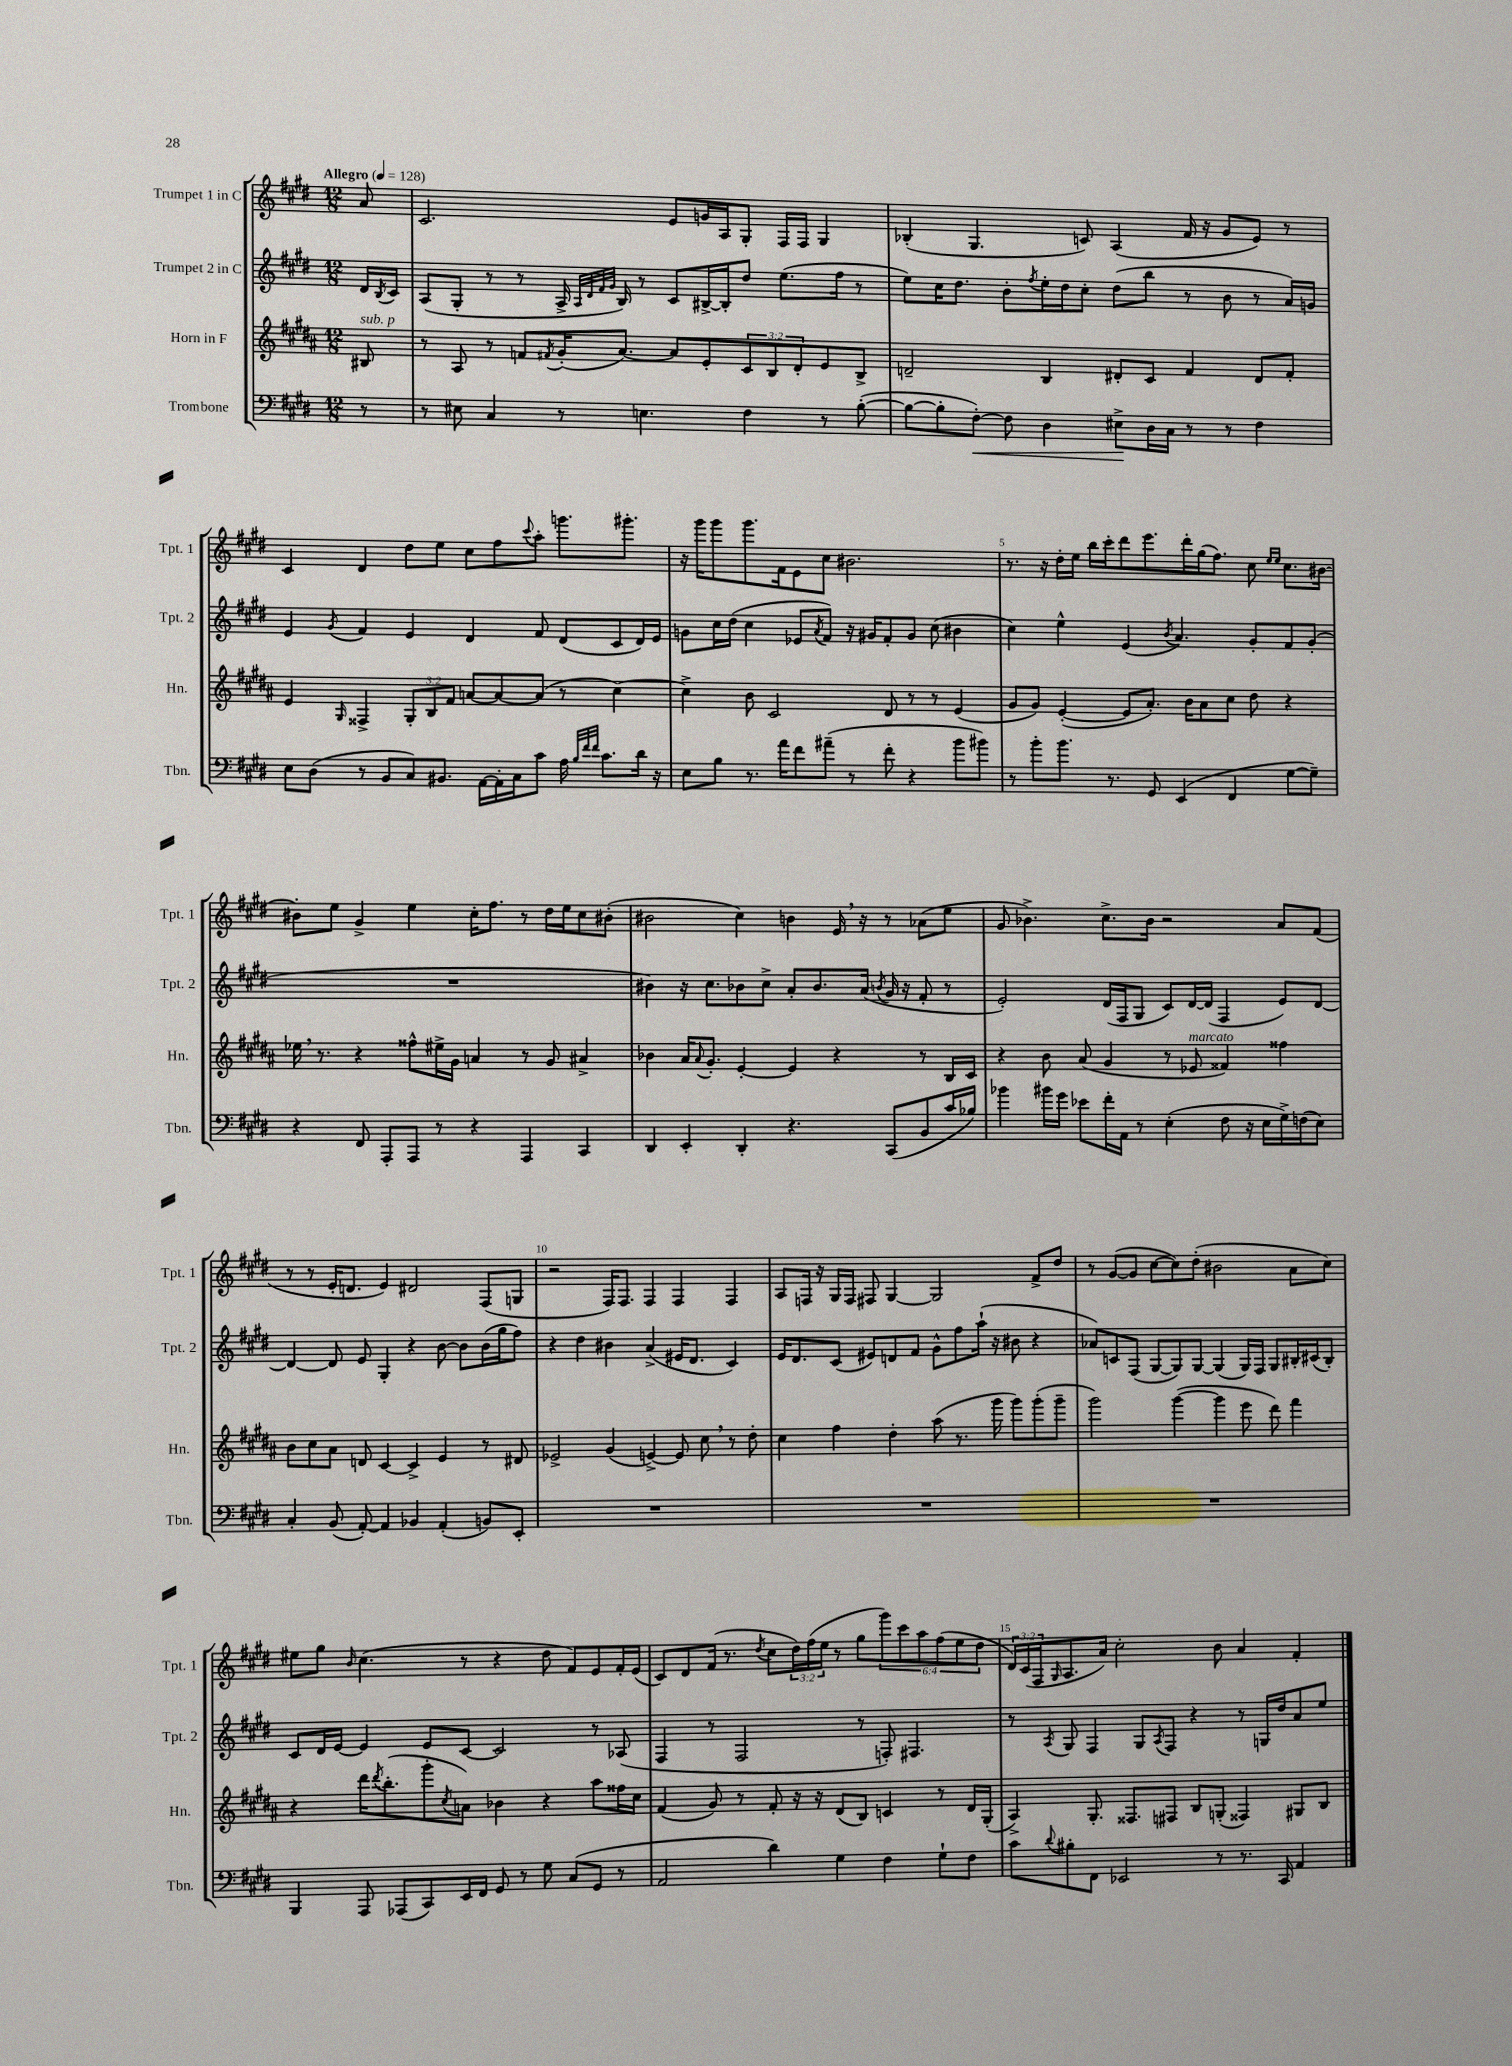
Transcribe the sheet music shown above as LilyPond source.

<<
\new StaffGroup <<
\new Staff = "s0" \with { instrumentName = "Trumpet 1 in C" shortInstrumentName = "Tpt. 1" } {
    \clef treble \key e \major \numericTimeSignature \time 12/8 \override Staff.TupletNumber.text = #tuplet-number::calc-fraction-text \partial 8 \tempo "Allegro" 4 = 128
    a'8 |
    cis'2. e'8 g'16 a16 gis8-. fis16 fis16 gis4 |
    bes4-.( gis4. c'8) a4( fis'16 r16 gis'8 e'8) r8 |
    cis'4 dis'4 dis''8 e''8 cis''8 fis''8 \appoggiatura { cis'''8 } a''8-. g'''8. gis'''8.-. |
    r16 gis'''16 gis'''8 gis'''8. fis'16 e'8 cis''8 bis'2. |
    r8. r16 dis''16-. e''16 b''16 cis'''16-. dis'''8 e'''8. dis'''16-. gis''16( fis''8.) cis''8 \grace { e''16 e''16 } cis''8. bis'16~ |
    bis'8-. e''8 gis'4-> e''4 cis''16-. fis''8. r8 dis''16 e''16 cis''8 bis'8-.( |
    bis'2 cis''4) b'4 e'16 \breathe r16 r8 aes'8( e''8 |
    gis'8 bes'4.->) cis''8.-> bes'16 r2 a'8 fis'8( |
    r8 r8 e'16-. d'8. e'4) dis'2 fis8( g8 |
    r2 fis16) fis8. fis4 fis4 fis4 |
    a8 f16 r16 gis16 f16 fis8 gis4~ gis2 fis'8-> dis''8 |
    r8 gis'8~( gis'8 cis''8~ cis''8) dis''8-.( bis'2 a'8 cis''8) |
    eis''8 gis''8 \grace { b'16 } cis''4.( r8 r4 dis''8 fis'8) e'8 fis'16-. e'16( |
    cis'8) dis'8 fis'16( r8. \acciaccatura { dis''8 } cis''8 \tuplet 3/2 { dis''16) fis''16( e''16 } r8 gis''8 \tuplet 6/4 { gis'''8) cis'''8 a''8 fis''8( e''8 dis''8 } |
    \tuplet 3/2 { dis'16) cis'16( fis16 } \grace { gis16 } a8. a'16) cis''2-. b'8 a'4 fis'4-. \bar "|." |
}
\new Staff = "s1" \with { instrumentName = "Trumpet 2 in C" shortInstrumentName = "Tpt. 2" } {
    \clef treble \key e \major \numericTimeSignature \time 12/8 \partial 8
    dis'16 \acciaccatura { b8 } cis'16 |
    a8( gis8-. r8 r8 a16-> \grace { a32 dis'32 fis'32 gis'32 } b16) r8 cis'8 bis16~-> bis16-. dis''8 e''8.( fis''16 r8 |
    e''8) cis''16 dis''8. b'8-. \acciaccatura { fis''8 } e''16-. dis''16 cis''8-. dis''8( b''8 r8 b'8 r8 a'16) g'16 |
    e'4 \acciaccatura { gis'8 } fis'4 e'4 dis'4 fis'8 dis'8( cis'8 dis'16) e'16 |
    g'8 cis''16 dis''16( cis''4 ees'8 \acciaccatura { a'8 } fis'8) r16 gis'16 fis'8-. gis'8 cis''8( bis'4 |
    cis''4) e''4-^ e'4( \acciaccatura { b'8 } a'4.) gis'8-. fis'8 gis'8-.( |
    R1. |
    bis'4) r16 cis''8. bes'8 cis''8-> a'8-. bes'8. a'16( \acciaccatura { b'8 } gis'16 r16 fis'8-. r8 |
    e'2-.) dis'16( fis16 gis8 cis'8) dis'16~ dis'16( fis4 e'8) dis'8~ |
    dis'4~ dis'8 e'8 gis4-. r4 b'8~ b'8 b'16( gis''16 fis''8) |
    r4 dis''4 bis'4 a'4->( eis'16 dis'8. cis'4) |
    e'16 dis'8. cis'8( eis'8) d'8 fis'8 gis'8-^ fis''8 a''16-!( r16 bis'8 r4 |
    aes'8) c'8 fis8( gis8~ gis8) gis8~ gis4( gis16) fis16 gis8 bis16-. cis'16( bis8-.) |
    cis'8 dis'16 e'16~ e'4 e'8 cis'8~ cis'2 r8 aes8( |
    fis4 r8 fis2 r8 f8-.) fis4. |
    r8 \acciaccatura { a8 } gis8 fis4 gis8 \acciaccatura { a8 } fis8 r4 r8 g16 dis''16 a'8 e''8 \bar "|." |
}
\new Staff = "s2" \with { instrumentName = "Horn in F" shortInstrumentName = "Hn." } {
    \clef treble \key b \major \numericTimeSignature \time 12/8 \override Staff.TupletNumber.text = #tuplet-number::calc-fraction-text \partial 8
    bis8^\markup { \italic "sub. p" } |
    r8 ais8 r8 f'8 \acciaccatura { fis'8 } gis'16-.( ais'8.~) ais'8 e'8-. \tuplet 3/2 { cis'8 b8 dis'8-. } e'8 b8-> |
    d'2-- b4 dis'8-. cis'8 fis'4 dis'8 fis'8-. |
    e'4 \grace { gis16 } fisis4-> \tuplet 3/2 { gis8-. b8 fis'8 } a'8~ a'8~ a'8( r8 cis''4~) |
    cis''4-> b'8 cis'2 dis'8 r8 r8 e'4( |
    gis'8 gis'8) e'4~-.( e'8 ais'8.-.) b'16 ais'8 cis''8 dis''8 r4 |
    ees''16 \breathe r8. r4 fisis''8-^ eis''16-> gis'16 a'4 r8 gis'8 ais'4-> |
    bes'4 ais'16 \appoggiatura { ais'8 } gis'8.-. e'4~-. e'4 r4 r8 b16 cis'16 |
    r4 b'8 ais'8( gis'4 r8 ees'8^\markup { \italic "marcato" } fisis'4) fisis''4 |
    b'8 cis''8 ais'8 d'8 cis'4~ cis'4-> e'4 r8 dis'8 |
    ees'2-> gis'4( e'4~->) e'8 cis''8 \breathe r8 dis''8-. |
    cis''4 fis''4 dis''4-. ais''8( r8. gis'''16 gis'''8) gis'''8-.( gis'''8-- |
    gis'''2) gis'''4~( gis'''4 e'''8 dis'''8) fis'''4 |
    r4 dis'''16 \acciaccatura { dis'''8 } b''8.-.( gis'''8-. \acciaccatura { cis''8 } a'8) bes'4 r4 ais''8 fisis''16 cis''16 |
    fis'4( gis'8) r8 fis'8-. r16 r16 dis'8( b8) c'4 r8 dis'16 gis16-.( |
    ais4->) gis8.-. fisis8. fis8 b8 g8-.( fisis4) gis8 b8 \bar "|." |
}
\new Staff = "s3" \with { instrumentName = "Trombone" shortInstrumentName = "Tbn." } {
    \clef bass \key e \major \numericTimeSignature \time 12/8 \partial 8
    r8 |
    r8 eis8 cis4 r8 e4. fis4 r8 b8~-.( |
    b8~ b8-. fis8~-.\<) fis8 dis4 eis8->\! dis16 cis16 r8 r8 fis4 |
    e8 dis8( r8 b,8 cis8) bis,8. a,16~ a,16-. cis16 cis'8 a16 \grace { b32 fis'32 fis'32 } cis'8. dis'16 r16 |
    e8 b8 r8. a'16 fis'8 ais'8--( r8 fis'8-. r4 b'8 bis'8) |
    r8 b'8-. b'8. r8. gis,8 e,4( fis,4 gis8~ gis8--) |
    r4 fis,8 a,,8-. a,,8 r8 r4 a,,4 cis,4 |
    dis,4 e,4-. dis,4-. r4. cis,8( b,8 cis'16 bes16) |
    bes'4 bis'16 gis'16 ees'8 fis'16-. a,16 r8 e4-.( fis8 r16 e16 gis16->) f16( e8) |
    cis4-. b,8( a,8~-.) a,4 bes,4 a,4-.( b,8) e,8-. |
    R1. |
    R1. |
    R1. |
    b,,4 a,,8 aes,,8( cis,8) e,16 fis,16 gis,8 r8 gis8 cis8( gis,8 r8 |
    a,2 dis'4) gis4 fis4 gis8-! fis8 |
    cis'8 \appoggiatura { dis'8 } bis8-. fis,8 ees,2 r8 r8. cis,16 a,4 \bar "|." |
}
>>
>>
\layout { \context { \Score \override BarNumber.break-visibility = ##(#f #t #t) barNumberVisibility = #(every-nth-bar-number-visible 5) } }
